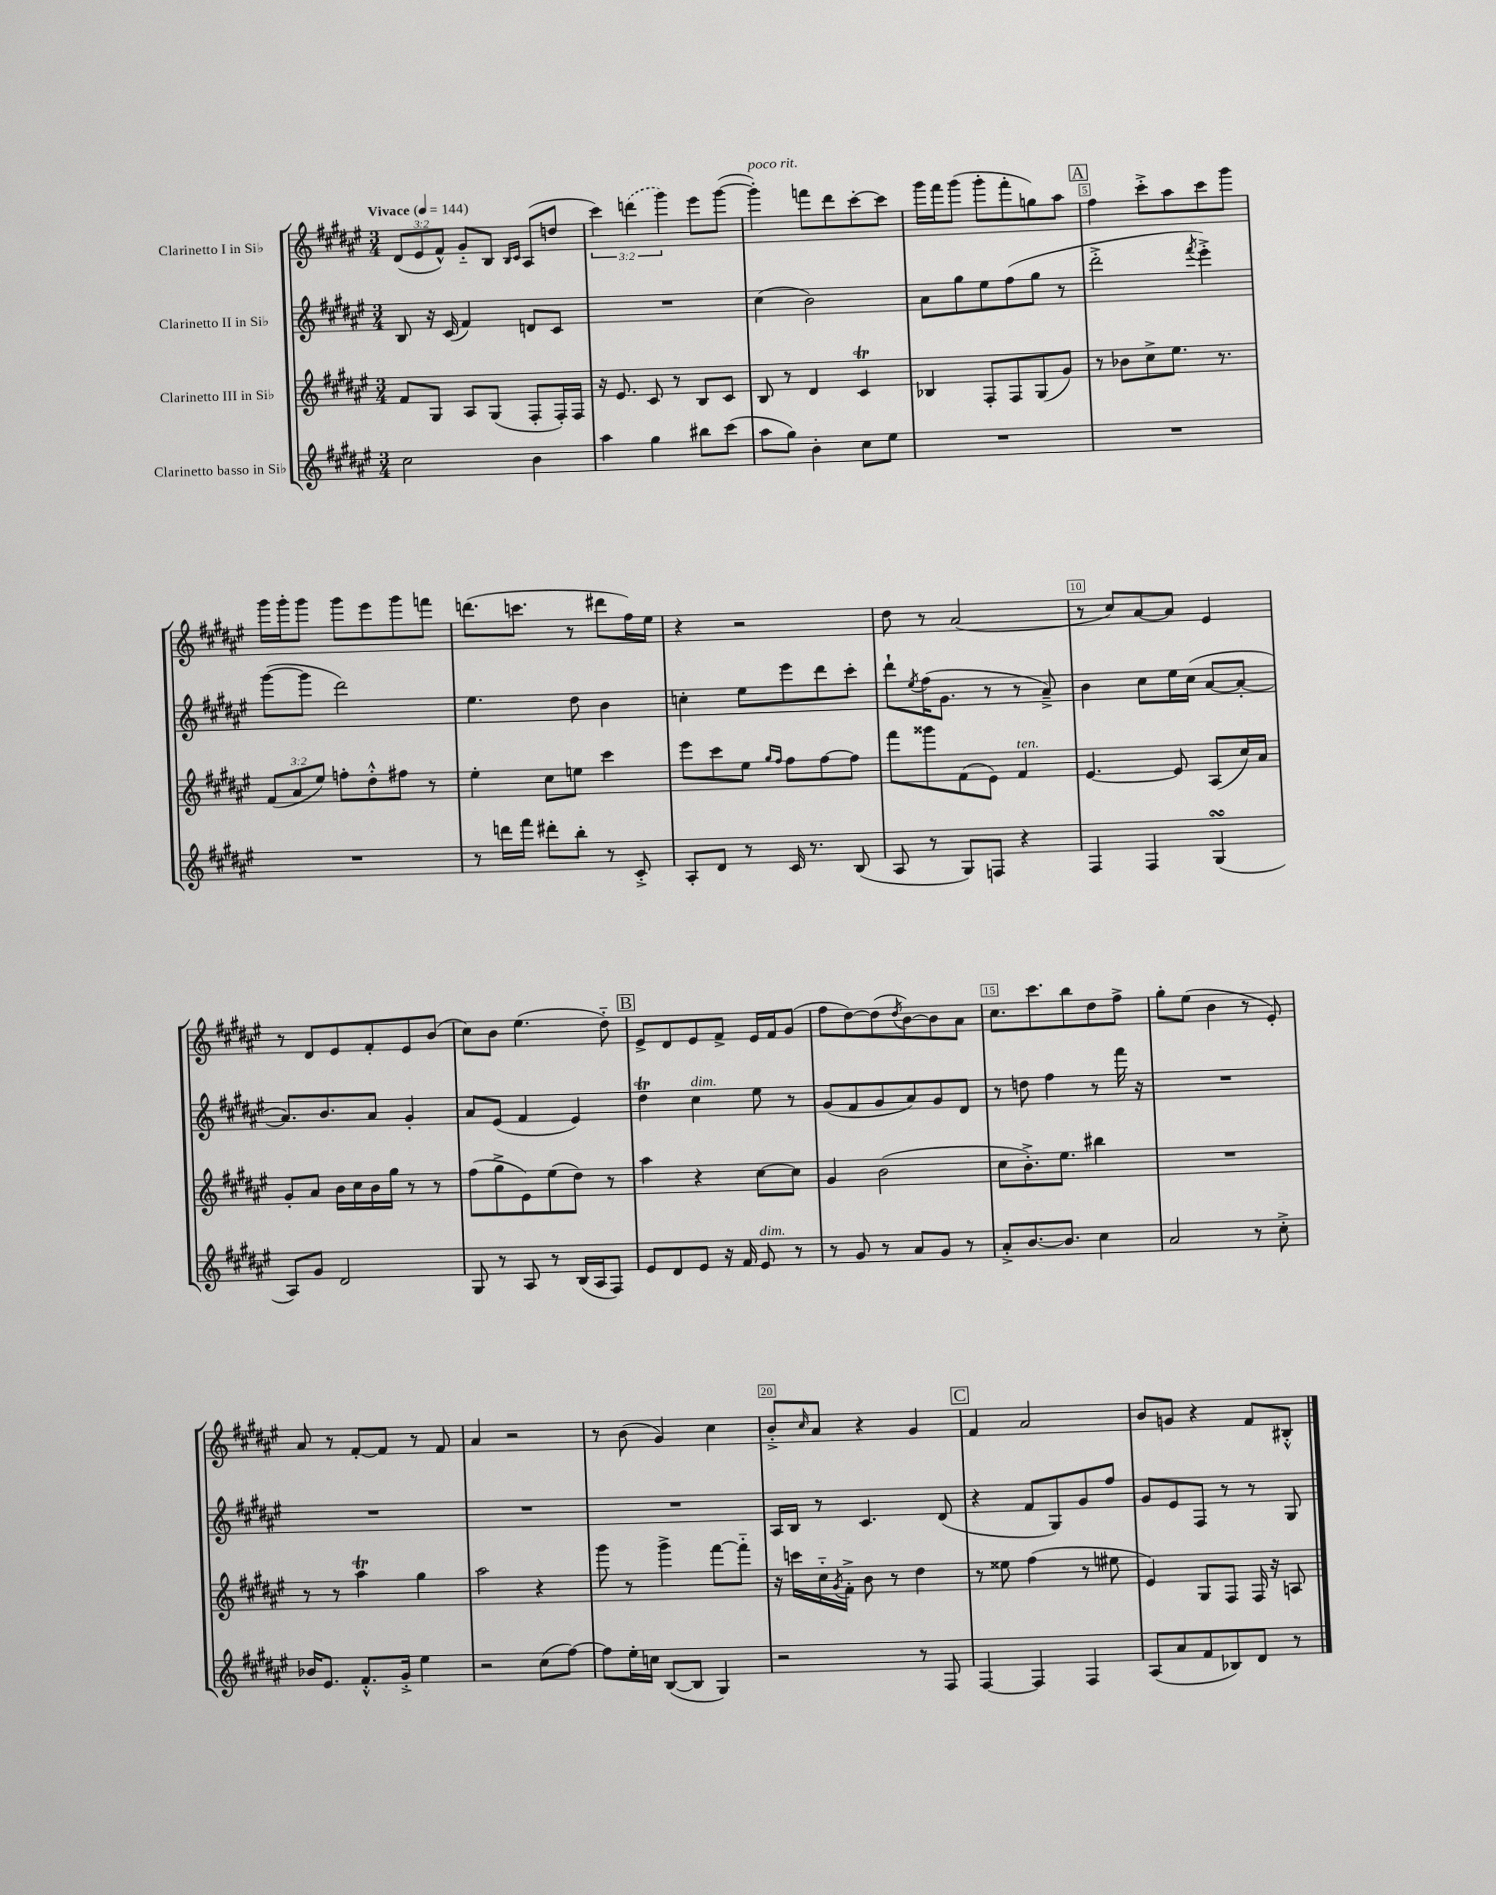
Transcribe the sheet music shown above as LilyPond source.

<<
\new StaffGroup <<
\new Staff = "s0" \with { instrumentName = "Clarinetto I in Sib" } {
    \clef treble \key fis \major \numericTimeSignature \time 3/4 \override Staff.TupletNumber.text = #tuplet-number::calc-fraction-text \tempo "Vivace" 4 = 144
    \tuplet 3/2 { dis'8( eis'8 fis'8-^) } gis'8-_ b8 \grace { b16 cis'16 } ais8( d''8 |
    \tuplet 3/2 { cis'''4) \once \slurDashed d'''4( gis'''4) } eis'''8 gis'''8~( |
    gis'''4-.^\markup { \italic "poco rit." }) f'''8 dis'''8 cis'''8~-. cis'''8 |
    gis'''16 fis'''16 gis'''8( gis'''8-. fis'''8-. g''8) ais''8 |
    \mark \markup { \box "A" } fis''4 cis'''8-.-> ais''8 cis'''8 gis'''8 |
    gis'''16 gis'''16-. gis'''8 gis'''8 eis'''8 gis'''8 f'''8 |
    d'''8.( c'''8. r8 dis'''8 fis''16) eis''16 |
    r4 r2 |
    dis''8 r8 ais'2( |
    r8 cis''8) ais'8~ ais'8 eis'4 |
    r8 dis'8 eis'8 fis'8-. eis'8 b'8( |
    cis''8) b'8 eis''4.( dis''8-_) |
    \mark \markup { \box "B" } eis'8-> dis'8 eis'8 fis'8-> eis'16 fis'16 gis'8( |
    fis''8 dis''8~) dis''8( \acciaccatura { dis''8 } b'8~) b'8 ais'8 |
    cis''8. cis'''8. b''8 dis''8 fis''8-> |
    gis''8-. eis''8( b'4 r8 eis'8-.) |
    ais'8 r8 fis'8~-. fis'8 r8 fis'8 |
    ais'4 r2 |
    r8 b'8( gis'4) cis''4 |
    b'8-.-> \grace { cis''16 } ais'8 r4 gis'4 |
    \mark \markup { \box "C" } fis'4 ais'2 |
    b'8 g'8 r4 fis'8 bis8-.-^ \bar "|." |
}
\new Staff = "s1" \with { instrumentName = "Clarinetto II in Sib" } {
    \clef treble \key fis \major \numericTimeSignature \time 3/4
    b8 r16 cis'16( fis'4) d'8 cis'8 |
    R2. |
    cis''4( b'2) |
    ais'8 gis''8 eis''8 fis''8( gis''8 r8 |
    \mark \markup { \box "A" } dis'''2-.-> \acciaccatura { fis'''8 } eis'''4-.->) |
    gis'''8~( gis'''8 dis'''2) |
    eis''4. dis''8 b'4 |
    c''4-. eis''8 eis'''8 dis'''8 cis'''8-. |
    dis'''8-! \acciaccatura { eis''8 } fis''16( gis'8. r8 r8 ais'8--->) |
    b'4 cis''8 eis''16 cis''16( ais'8~ ais'8~-. |
    ais'8.) b'8. ais'8 gis'4-. |
    ais'8 eis'8( fis'4 eis'4) |
    \mark \markup { \box "B" } dis''4\trill cis''4^\markup { \italic "dim." } eis''8 r8 |
    gis'8( fis'8 gis'8 ais'8) gis'8 dis'8 |
    r8 d''8 fis''4 r8 fis'''16 r16 |
    R2. |
    R2. |
    R2. |
    R2. |
    ais16 b16 r8 cis'4. dis'8( |
    \mark \markup { \box "C" } r4 fis'8 gis8) gis'8 fis''8 |
    gis'8 eis'8 fis8 r8 r8 gis8 \bar "|." |
}
\new Staff = "s2" \with { instrumentName = "Clarinetto III in Sib" } {
    \clef treble \key fis \major \numericTimeSignature \time 3/4 \override Staff.TupletNumber.text = #tuplet-number::calc-fraction-text
    fis'8 gis8 ais8 gis8( fis8-. fis16-.) fis16 |
    r16 eis'8. cis'8 r8 b8 cis'8 |
    b8 r8 dis'4 cis'4\trill |
    bes4 fis8-. fis8 gis8( gis'8) |
    \mark \markup { \box "A" } r8 bes'8 cis''8-> eis''8. r8. |
    \tuplet 3/2 { fis'8( ais'8 eis''8) } f''8-. dis''8-.-^ fis''8 r8 |
    eis''4-. cis''8 e''8 cis'''4 |
    eis'''8 cis'''8 eis''8 \grace { gis''16 fis''16 } fis''8 fis''8~ fis''8 |
    fis'''8 gisis'''8 fis'8( eis'8) fis'4^\markup { \italic "ten." } |
    eis'4.~ eis'8 ais8( cis''16) ais'16 |
    gis'8-. ais'8 b'16 cis''16 b'16 gis''16 r8 r8 |
    fis''8( gis''8-> eis'8) eis''8( dis''8) r8 |
    \mark \markup { \box "B" } ais''4 r4 cis''8~ cis''8 |
    gis'4 b'2( |
    cis''8 b'8.-.->) eis''8. bis''4 |
    R2. |
    r8 r8 ais''4\trill gis''4 |
    ais''2 r4 |
    gis'''8 r8 gis'''4-> fis'''8~ fis'''8-_ |
    r16 c'''16 cis''16-_ \acciaccatura { gis'8 } fis'16-.-> b'8 r8 dis''4 |
    \mark \markup { \box "C" } r8 eisis''8 fis''4( r8 eis''8 |
    eis'4) gis8 fis8 fis16 r16 a8 \bar "|." |
}
\new Staff = "s3" \with { instrumentName = "Clarinetto basso in Sib" } {
    \clef treble \key fis \major \numericTimeSignature \time 3/4
    cis''2 b'4 |
    ais''4 gis''4 bis''8 cis'''8( |
    ais''8 gis''8) b'4-. cis''8 eis''8 |
    R2. |
    \mark \markup { \box "A" } R2. |
    R2. |
    r8 d'''16 fis'''16 dis'''8-. b''8-. r8 cis'8-.-> |
    ais8-. dis'8 r8 cis'16 r8. b8( |
    ais8 r8 gis8) f8 r4 |
    fis4 fis4 gis4\turn( |
    ais8) gis'8 dis'2 |
    gis8 r8 ais8 r8 b16( ais16 fis8) |
    \mark \markup { \box "B" } eis'8 dis'8 eis'8 r16 fis'16 eis'8^\markup { \italic "dim." } r8 |
    r8 gis'8 r8 ais'8 gis'8 r8 |
    ais'8-.-> b'8.~ b'8. cis''4 |
    ais'2 r8 cis''8-.-> |
    bes'16 eis'8. fis'8.-.-^ gis'16-.-> eis''4 |
    r2 cis''8( fis''8~) |
    fis''8 eis''16-. c''16 b8~( b8 gis4) |
    r2 r8 fis8 |
    \mark \markup { \box "C" } fis4~ fis4 fis4 |
    ais8( ais'8 fis'8 bes8) dis'8 r8 \bar "|." |
}
>>
>>
\layout { \context { \Score \override BarNumber.break-visibility = ##(#f #t #t) barNumberVisibility = #(every-nth-bar-number-visible 5) \override BarNumber.stencil = #(make-stencil-boxer 0.1 0.3 ly:text-interface::print) } }
